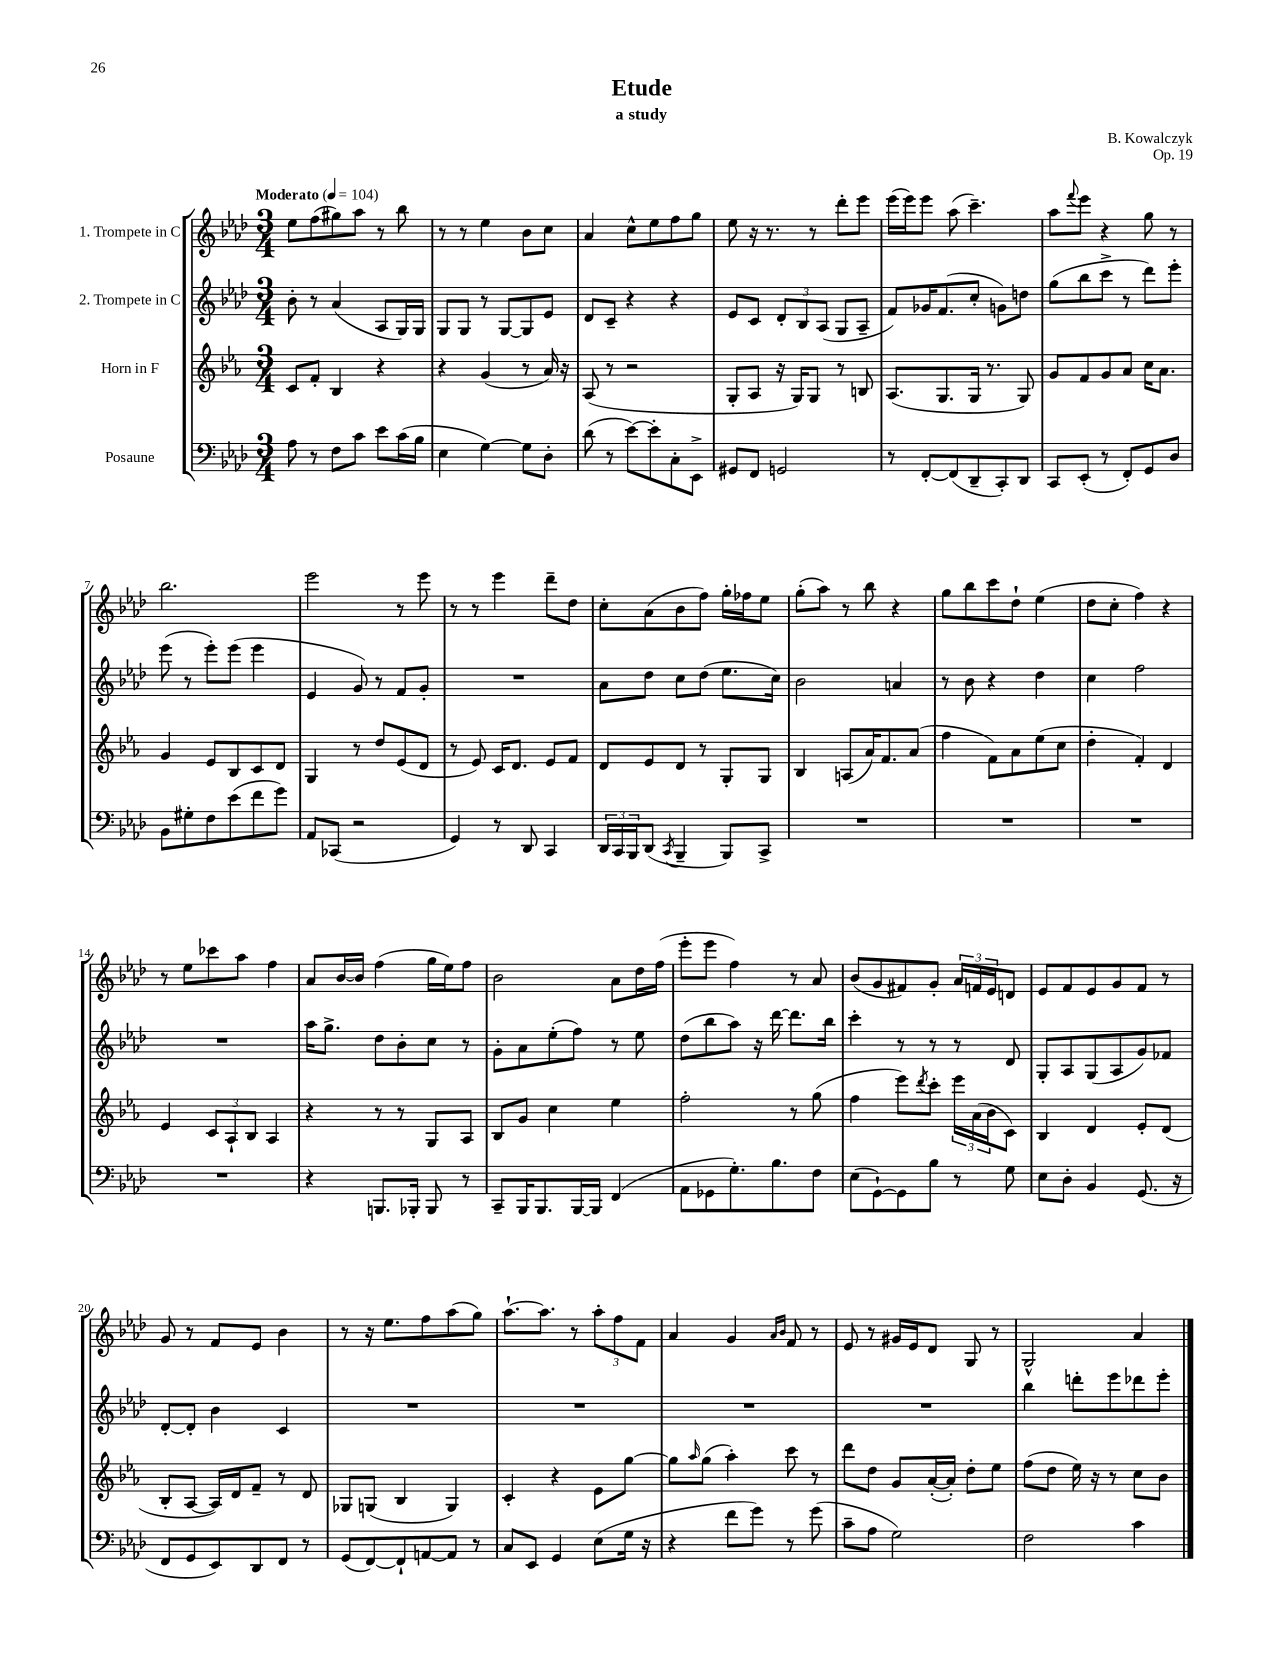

**kern	**kern	**kern	**kern
*staff4	*staff3	*staff2	*staff1
*clefF4	*clefG2	*clefG2	*clefG2
*k[b-e-a-d-]	*k[b-e-a-]	*k[b-e-a-d-]	*k[b-e-a-d-]
*M3/4	*M3/4	*M3/4	*M3/4
*MM104	*MM104	*MM104	*MM104
8A-	8c	8b-'	8ee-
8r	8f'	8r	(8ff
8F	4B-	(4a-	8gg#)
8c	.	.	8aa-
8e-	4r	8A-	8r
(16c	.	16G)	8bb-
16B-	.	16G	.
=	=	=	=
4E-	4r	8G	8r
.	.	8G	8r
[4G)	(4g	8r	4ee-
.	.	[8G	.
8G]	8r	8G]	8b-
8D-'	16a-)	8e-	8cc
.	16r	.	.
=	=	=	=
(8d-	(8A-	8d-	4a-
8r	8r	8c~	.
[8e-)	2r	4r	8cc^^
8e-']	.	.	8ee-
8C'	.	4r	8ff
8EE-^	.	.	8gg
=	=	=	=
8GG#	8G'	8e-	8ee-
8FF	8A-	8c	16r
.	.	.	8.r
2GG	16r	12d-'	.
.	16G)	.	.
.	.	12B-	.
.	8G	.	8r
.	.	(12A-	.
.	8r	8G	8ddd-'
.	8B	8A-~	8eee-
=	=	=	=
8r	(8.A-	8f)	(16eee-
.	.	.	16eee-)
[8FF'	.	16g-	8eee-
.	8.G	(8.f	.
(8FF]	.	.	(8aa-
8DD-~	16G	8cc'	4.ccc~)
.	8.r	.	.
8CC')	.	8g)	.
8DD-	8G)	8dd	.
=	=	=	=
8CC	8g	(8gg	8aa-
.	.	.	8qqfff
(8EE-'	8f	8bb-	8eee-
8r	8g	8ccc^	4r
8FF')	8a-	8r	.
8GG	16cc	8ddd-)	8gg
.	8.a-	.	.
8D-	.	8eee-'	8r
=	=	=	=
8BB-	4g	(8eee-	2.bb-
8G#'	.	8r	.
8F	8e-	8eee-')	.
(8e-	8B-	(8eee-	.
8f	8c	4eee-	.
8g)	8d	.	.
=	=	=	=
8AA-	4G	4e-	2eee-
(8CC-	.	.	.
2r	8r	8g)	.
.	8dd	8r	.
.	(8e-	8f	8r
.	8d	8g'	8eee-
=	=	=	=
4GG)	8r	2.r	8r
.	8e-)	.	8r
8r	16c	.	4eee-
.	8.d	.	.
8DD-	.	.	.
4CC	8e-	.	8ddd-~
.	8f	.	8dd-
=	=	=	=
24DD-	8d	8a-	8cc'
24CC	.	.	.
24BBB-	.	.	.
(8DD-	8e-	8dd-	(8a-
8qCC	.	.	.
4BBB-~	8d	8cc	8b-
.	8r	(8dd-	8ff)
8BBB-)	8G'	8.ee-	16gg'
.	.	.	16ff-
8CC^	8G	.	8ee-
.	.	16cc)	.
=	=	=	=
2.r	4B-	2b-	(8gg'
.	.	.	8aa-)
.	(8A	.	8r
.	16a-)	.	8bb-
.	8.f	.	.
.	.	4a	4r
.	(8a-	.	.
=	=	=	=
2.r	4ff	8r	8gg
.	.	8b-	8bb-
.	8f)	4r	8ccc
.	8a-	.	8dd-`
.	(8ee-	4dd-	(4ee-
.	8cc	.	.
=	=	=	=
2.r	4dd'	4cc	8dd-
.	.	.	8cc'
.	4f')	2ff	4ff)
.	4d	.	4r
=	=	=	=
2.r	4e-	2.r	8r
.	.	.	8ee-
.	12c	.	8ccc-
.	12A-`	.	.
.	.	.	8aa-
.	12B-	.	.
.	4A-	.	4ff
=	=	=	=
4r	4r	16aa-	8a-
.	.	8.gg^	.
.	.	.	[16b-
.	.	.	16b-]
8.BBB	8r	8dd-	(4ff
.	8r	8b-'	.
16BBB-'	.	.	.
8BBB-	8G	8cc	16gg
.	.	.	16ee-)
8r	8A-	8r	8ff
=	=	=	=
8CC~	8B-	8g'	2b-
16BBB-	8g	8a-	.
8.BBB-	.	.	.
.	4cc	(8ee-'	.
[16BBB-	.	8ff)	.
16BBB-]	.	.	.
(4FF	4ee-	8r	8a-
.	.	8ee-	16dd-
.	.	.	(16ff
=	=	=	=
8AA-	2ff'	(8dd-	8eee-'
8GG-	.	8bb-	8eee-
8.G')	.	8aa-)	4ff)
.	.	16r	.
8.B-	.	[16ddd-	.
.	8r	8.ddd-]	8r
8F	(8gg	.	8a-
.	.	16bb-	.
=	=	=	=
(8E-	4ff	4ccc'	(8b-
[8GG`)	.	.	8g
8GG]	8eee-)	8r	8f#)
.	8qddd	.	.
8B-	8ccc'	8r	8g'
8r	24eee-	8r	24a-
.	(24a-	.	24f
.	24b-	.	24e-
8G	8c)	8d-	8d
=	=	=	=
8E-	4B-	8G'	8e-
8D-'	.	8A-	8f
4BB-	4d	(8G	8e-
.	.	8A-	8g
(8.GG	8e-'	8g)	8f
.	(8d	8f-	8r
16r	.	.	.
=	=	=	=
8FF	8B-'	[8d-'	8g
8GG	[8A-	8d-']	8r
8EE-)	16A-])	4b-	8f
.	16d	.	.
8DD-	8f~	.	8e-
8FF	8r	4c	4b-
8r	8d	.	.
=	=	=	=
(8GG	8G-	2.r	8r
[8FF)	(8G	.	16r
.	.	.	8.ee-
8FF`]	4B-	.	.
[8AA	.	.	8ff
8AA]	4G)	.	(8aa-
8r	.	.	8gg)
=	=	=	=
8C	4c'	2.r	[8.aa-`
8EE-	.	.	.
.	.	.	8.aa-]
4GG	4r	.	.
.	.	.	8r
(8E-	8e-	.	12aa-'
.	.	.	12ff
16G	[8gg	.	.
.	.	.	12f
16r	.	.	.
=	=	=	=
4r	8gg]	2.r	4a-
.	16qqaa-	.	.
.	(8gg	.	.
8f	4aa-')	.	4g
8g)	.	.	.
.	.	.	16qqa-
.	.	.	16qqb-
8r	8ccc	.	8f
(8g	8r	.	8r
=	=	=	=
8c~	8ddd	2.r	8e-
8A-	8dd	.	8r
2G)	8g	.	16g#
.	.	.	16e-
.	([16a-'	.	8d-
.	16a-'])	.	.
.	8dd'	.	8G
.	8ee-	.	8r
=	=	=	=
2F	(8ff	4bb-	2G^^
.	8dd	.	.
.	16ee-)	8ddd'	.
.	16r	.	.
.	8r	8eee-	.
4c	8cc	8ddd-	4a-
.	8b-	8eee-'	.
==	==	==	==
*-	*-	*-	*-
